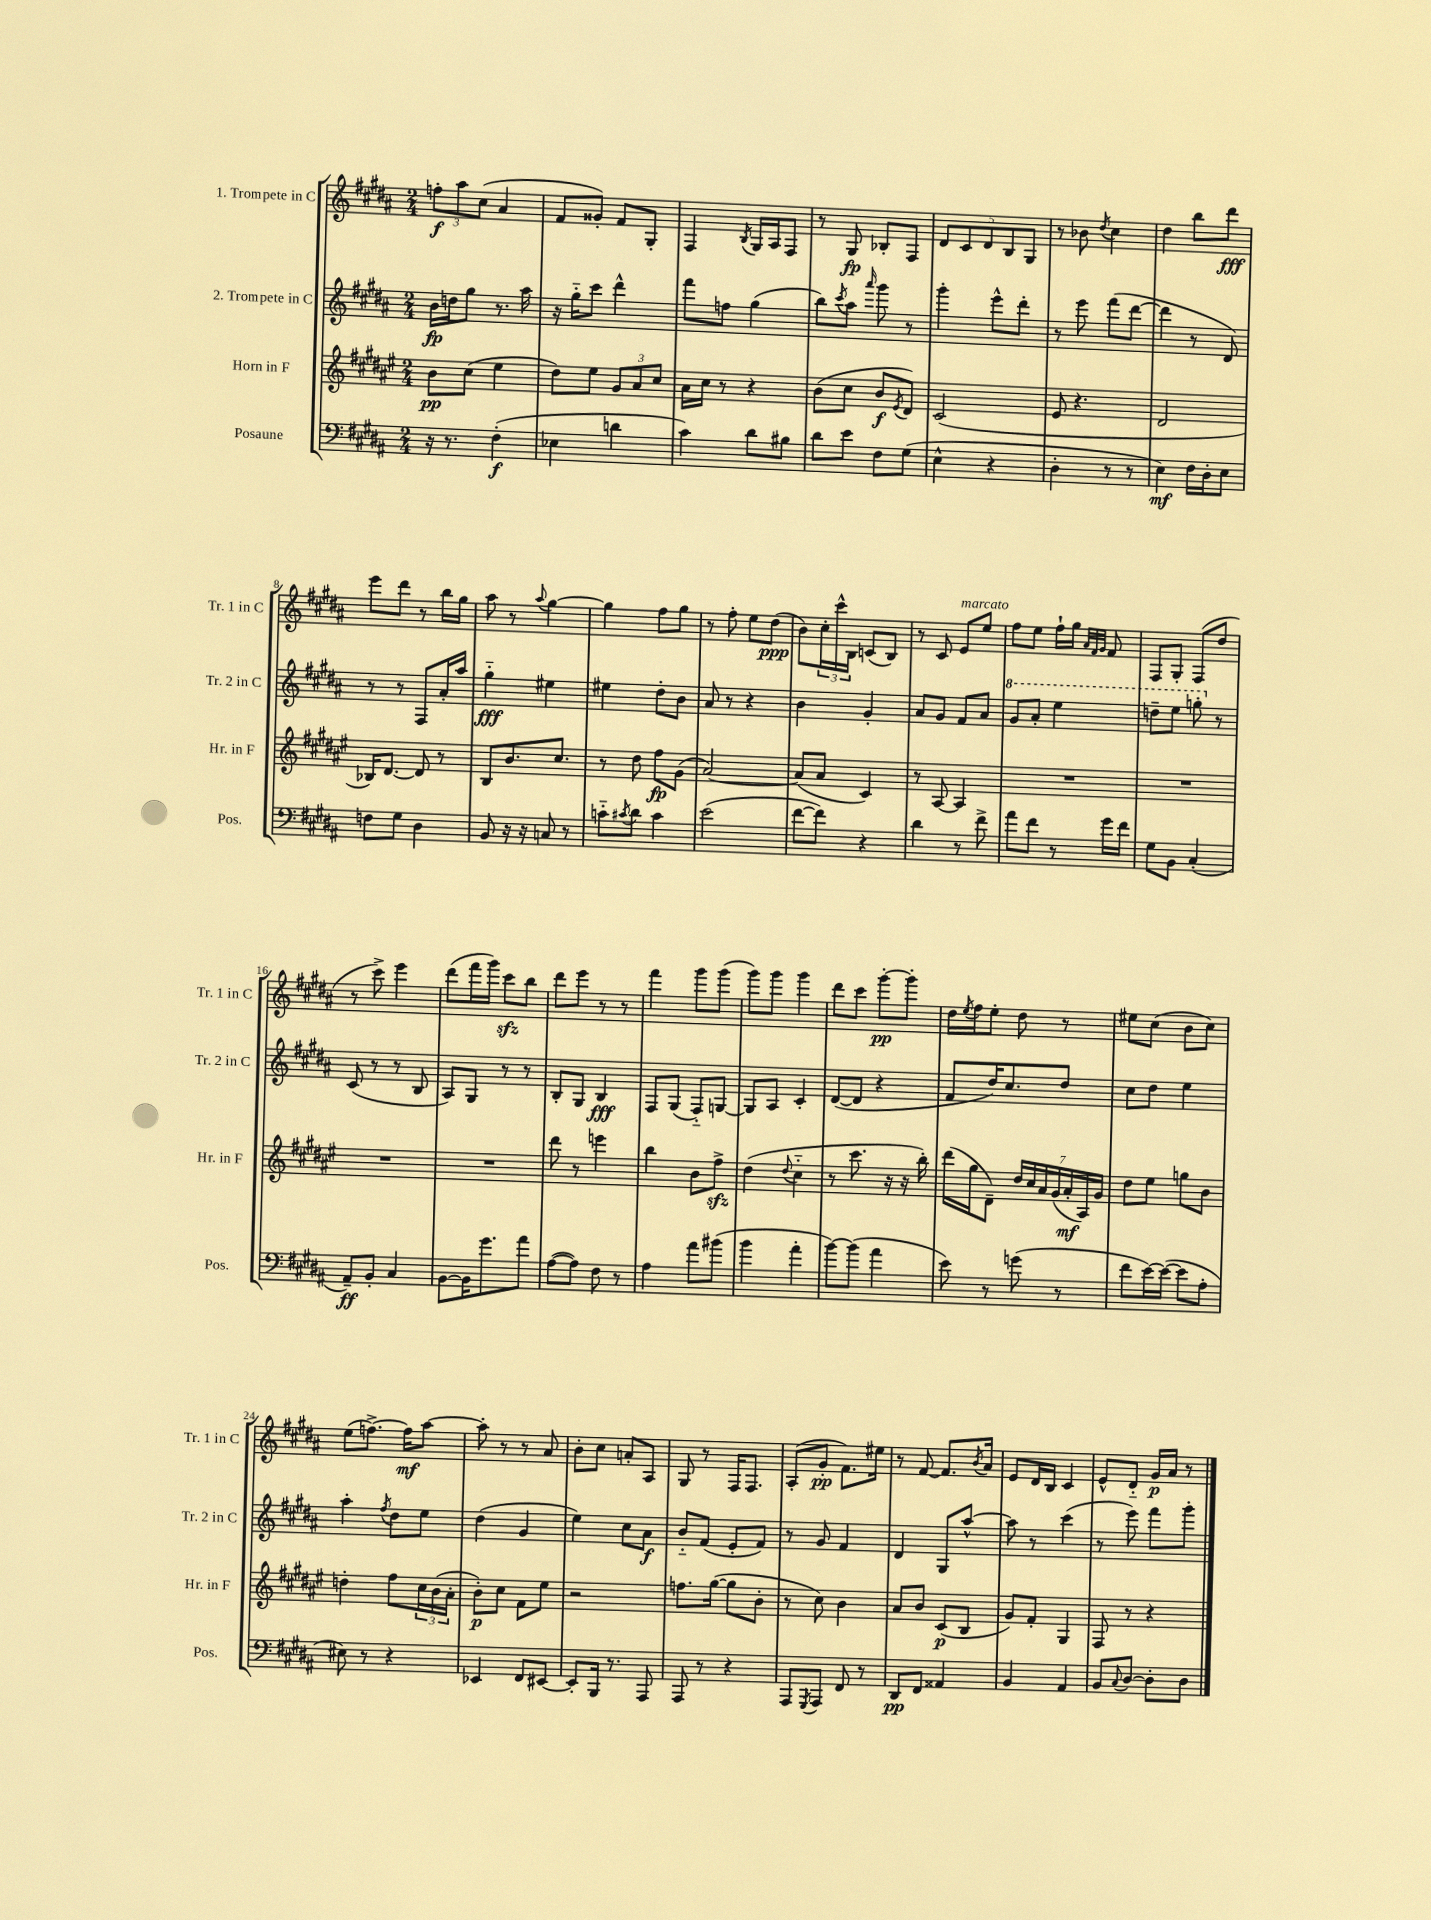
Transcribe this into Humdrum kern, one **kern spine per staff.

**kern	**kern	**kern	**kern
*staff4	*staff3	*staff2	*staff1
*clefF4	*clefG2	*clefG2	*clefG2
*k[f#c#g#d#a#]	*k[f#c#g#d#a#e#]	*k[f#c#g#d#a#]	*k[f#c#g#d#a#]
*M2/4	*M2/4	*M2/4	*M2/4
16r	8b	16b	12ff'
8.r	.	16dd	.
.	.	.	12aa#
.	(8cc#	8gg#	.
.	.	.	(12cc#
(4F#'	4ee#	8.r	4a#
.	.	16aa#	.
=	=	=	=
4E-	8dd#)	16r	8f#
.	.	16gg#'~	.
.	8ee#	8ccc#	8g##')
4d	12g#	4ddd#^^	8f#
.	12a#	.	.
.	.	.	8G#'
.	12cc#	.	.
=	=	=	=
4c#)	16a#	8fff#	4F#
.	16cc#	.	.
.	8r	8ff	.
.	.	.	8qB
8d#	4r	(4gg#	16G#
.	.	.	16A#
8B#	.	.	8F#
=	=	=	=
8d#	(8b	8bb)	8r
.	.	8qccc#	.
8e	8cc#	8aa#	8G#
.	.	16qqaaa#	.
8F#	8b	8ggg#	8B-'
.	8qe#	.	.
(8G#	8d#)	8r	8F#
=	=	=	=
4E^^	(2c#	4ggg#'	10d#
.	.	.	10c#
.	.	.	10d#
4r	.	8eee^^	.
.	.	.	10B
.	.	8ddd#'	.
.	.	.	10G#
=	=	=	=
4D#'	8e#	8r	8r
.	4.r	8eee	8b-
.	.	.	8qdd#
8r	.	(8fff#	4cc#
8r	.	[8ddd#	.
=	=	=	=
4E)	2d#	4ddd#]	4dd#
16F#	.	8r	8bb
16D#'	.	.	.
8E	.	8d#)	8ddd#
=	=	=	=
8F	16B-)	8r	8eee
.	[8.d#	.	.
8G#	.	8r	8ddd#
4D#	8d#]	8F#	8r
.	8r	16a#'	16bb
.	.	16aa#	16gg#
=	=	=	=
8BB	8B	4gg#'~	8aa#
16r	8.b	.	8r
16r	.	.	.
.	.	.	8qqaa#
8C	.	4ee#	[4gg#
.	8.cc#	.	.
8r	.	.	.
=	=	=	=
8c'~	8r	4ee#	4gg#]
8qc#	.	.	.
8d#	8dd#	.	.
4c#	8ff#	8dd#'	8ff#
.	(8g#	8b	8gg#
=	=	=	=
(2e	[2a#)	8a#	8r
.	.	8r	8ff#'
.	.	4r	8ee
.	.	.	(8dd#
=	=	=	=
[8f#	(8a#]	4b	8b)
8f#])	8a#	.	24cc#'
.	.	.	24ccc#^^
.	.	.	24B
4r	4c#)	4g#'	(8c
.	.	.	8B)
=	=	=	=
4d#	8r	8a#	8r
.	[8A#	8g#	8c#
8r	4A#]	8f#	8e
8f#^	.	8a#	8ee
=	=	=	=
8a#	2r	8gg#	8ff#
8f#	.	8aa#'	8ee
8r	.	4eee	16ff#`
.	.	.	16gg#
.	.	.	32qqa#
.	.	.	32qqf#
.	.	.	32qqg#
16g#	.	.	8f#
16f#	.	.	.
=	=	=	=
8G#	2r	8ddd~	8F#
8BB	.	8eee	8G#'
(4C#'	.	8ggg'	(8F#
.	.	8r	8dd#
=	=	=	=
8AA#~)	2r	(8c#	8r
8BB'	.	8r	8ccc#^)
4C#	.	8r	4eee
.	.	8B	.
=	=	=	=
[8BB	2r	8A#)	(8ddd#
16BB]	.	8G#	16fff#
8.g#	.	.	16ggg#)
.	.	8r	8ccc#
8a#	.	8r	8bb
=	=	=	=
([8A#	8ddd#	8B'	8ddd#
8A#])	8r	8G#	8eee
8F#	4eee	4B	8r
8r	.	.	8r
=	=	=	=
4A#	4bb	8F#	4fff#
.	.	(8G#	.
8a#	8b	8F#'~)	8ggg#
(8b#	8ff#^	[8G	(8ggg#
=	=	=	=
4b	(4dd#	8G]	8ggg#)
.	.	8A#	8ggg#
.	8qqdd#	.	.
4a#'	4cc#'~	4c#'	4ggg#
=	=	=	=
[8b)	8r	([8d#	8ddd#
(8b]	8.ccc#	8d#]	8ccc#
4a#	.	4r	[8ggg#'
.	16r	.	.
.	16r	.	8ggg#']
.	16bb')	.	.
=	=	=	=
8e)	(16ddd#	8f#	16dd#
.	.	.	8qee
.	16gg#	.	16ff#
8r	8d#~)	16dd#)	8ee'
.	.	8.cc#	.
(8g	28dd#	.	8dd#
.	28cc#	.	.
.	28a#	.	.
.	(28g#	.	.
8r	.	8dd#	8r
.	28a#'	.	.
.	28A#)	.	.
.	28g#	.	.
=	=	=	=
8f#	8dd#	8cc#	8ee#
[16e)	8ee#	8dd#	(8cc#
(16e_	.	.	.
8e]	8gg	4ee	8b
8A#'	8b	.	8cc#)
=	=	=	=
8E#)	4dd'	4aa#'	(8ee
8r	.	.	[8.ff^)
.	.	8qff#	.
4r	8ff#	8dd#	.
.	.	.	16ff]
.	24cc#	8ee	[8aa#
.	(24b	.	.
.	24a#'	.	.
=	=	=	=
4EE-	8b')	(4dd#	8aa#']
.	8cc#	.	8r
8FF#	8f#	4g#	8r
[8EE#	8ee#	.	8a#
=	=	=	=
8EE#']	2r	4ee)	8b'
16BBB	.	.	8cc#
8.r	.	.	.
.	.	8cc#	8a'
8AAA#	.	8a#	8A#
=	=	=	=
8AAA#	8.ff	8b'~	8G#
8r	.	(8f#	8r
.	([16gg#	.	.
4r	8gg#]	8e'	16F#
.	.	.	8.F#
.	8b'	8f#)	.
=	=	=	=
8AAA#	8r	8r	(8A#'
8qGGG#	.	.	.
8AAA#	8cc#)	8g#	8g#'
8FF#	4b	4f#	8.f#)
8r	.	.	.
.	.	.	16ee#
=	=	=	=
8DD#	8a#	4d#	8r
8FF#	8b	.	[8f#
4AA##	(8c#	8G#	8.f#]
.	8B	[8aa#^^	.
.	.	.	8qb
.	.	.	16a#
=	=	=	=
4BB	8g#)	8aa#]	8e
.	8f#'	8r	16d#
.	.	.	16B
4AA#	4G#	(4ccc#	4c#
=	=	=	=
8BB	8F#	8r	8e^^
8qqC#	.	.	.
[8D#	8r	8eee)	8d#'~
8D#']	4r	8fff#	16g#
.	.	.	16a#
8D#	.	8ggg#'	8r
==	==	==	==
*-	*-	*-	*-
